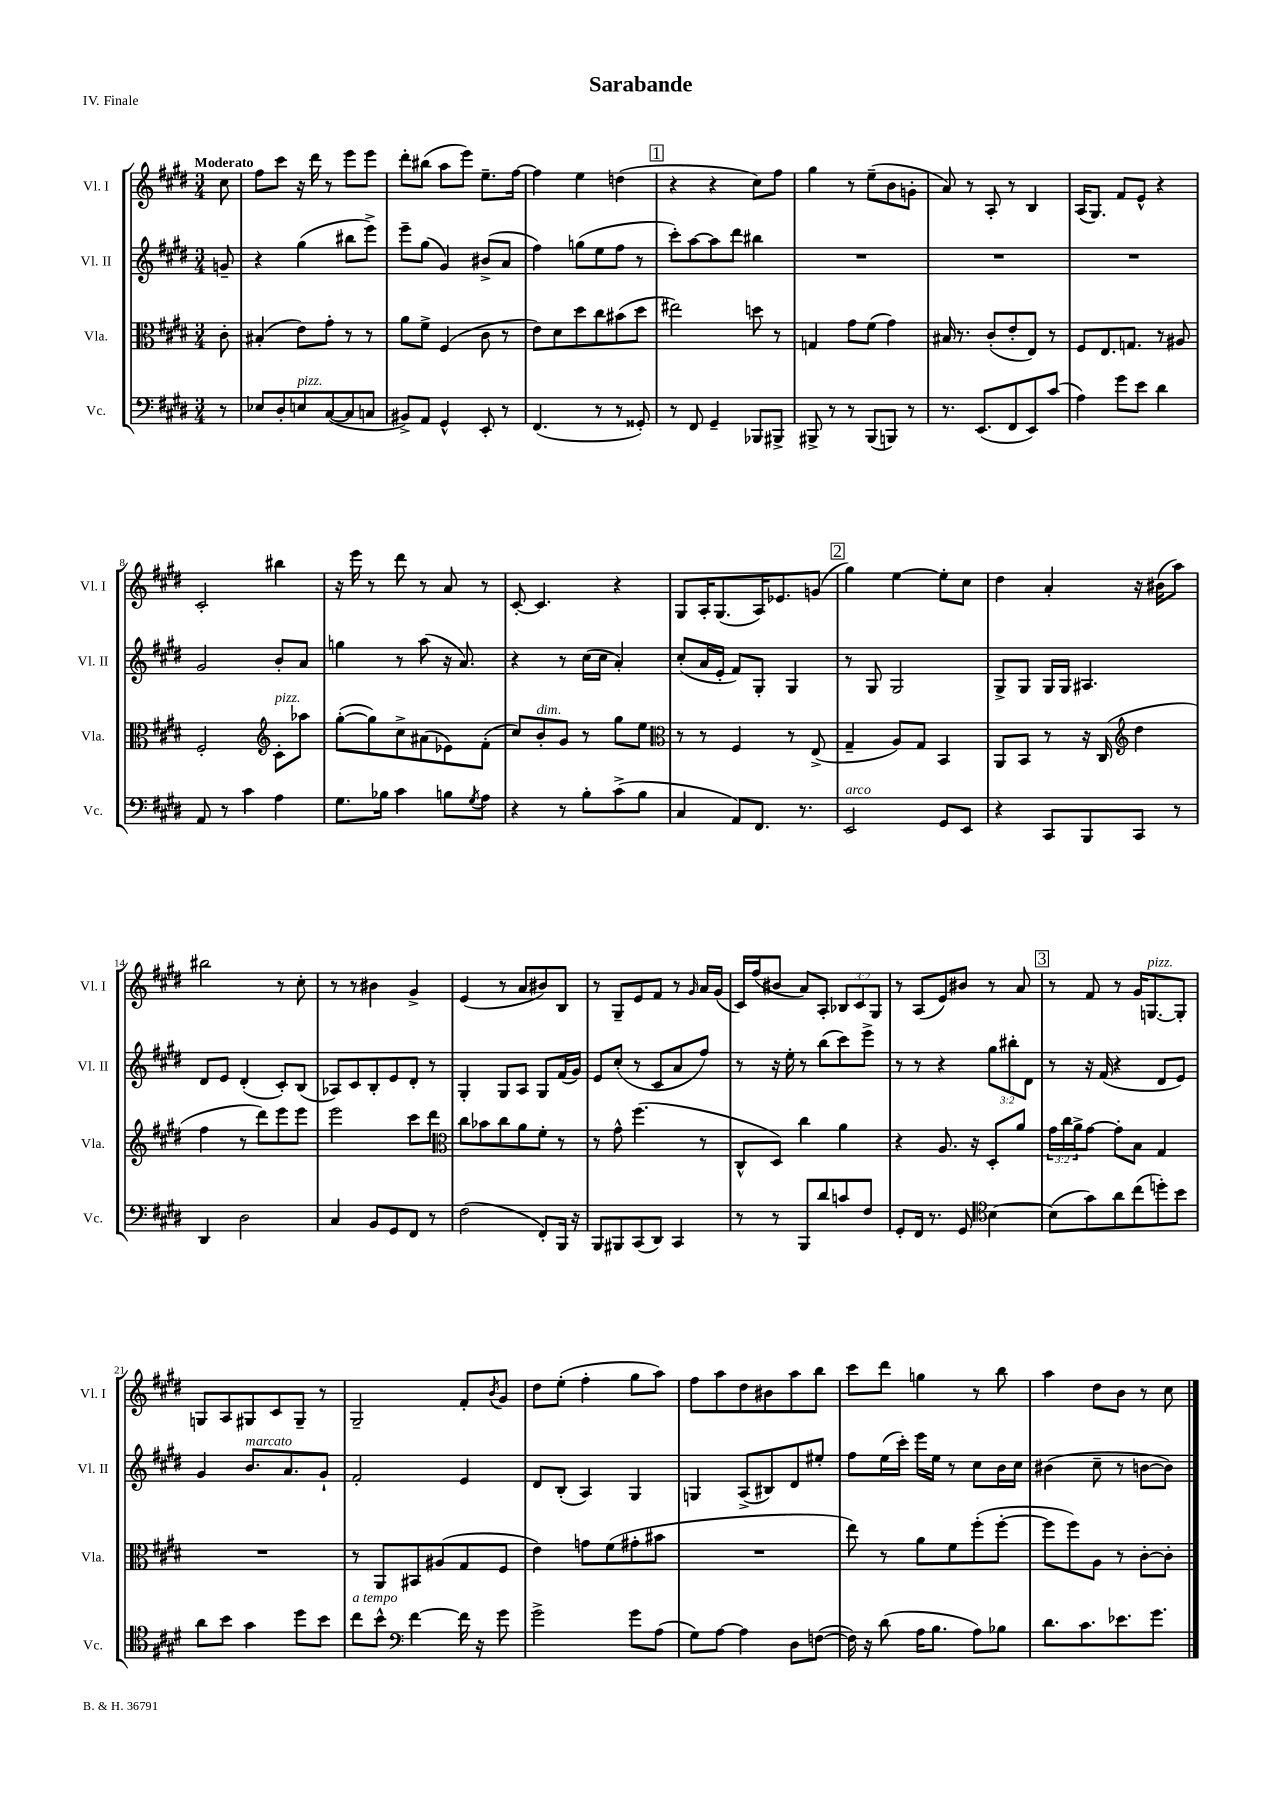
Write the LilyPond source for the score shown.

\header { title = "Sarabande" piece = "IV. Finale" }
<<
\new StaffGroup <<
\new Staff = "s0" \with { instrumentName = "Vl. I" shortInstrumentName = "Vl. I" } {
    \clef treble \key e \major \numericTimeSignature \time 3/4 \override Staff.TupletNumber.text = #tuplet-number::calc-fraction-text \partial 8 \tempo "Moderato"
    cis''8 |
    fis''8 cis'''8 r16 dis'''16 r8 e'''8 e'''8 |
    dis'''8-. bis''8( a''8 e'''8) e''8.-- fis''16~ |
    fis''4 e''4 d''4( |
    \mark \markup { \box "1" } r4 r4 cis''8) fis''8 |
    gis''4 r8 e''8--( b'8 g'8-. |
    a'8) r8 a8-. r8 b4 |
    a16( gis8.) fis'8 e'8-^ r4 |
    cis'2-. bis''4 |
    r16 e'''16 r8 dis'''8 r8 a'8 r8 |
    cis'8~-. cis'4. r4 |
    gis8 a16-. gis8.( a16) ees'8. g'8( |
    \mark \markup { \box "2" } gis''4) e''4~ e''8-. cis''8 |
    dis''4 a'4-. r16 bis'16( a''8) |
    bis''2 r8 cis''8-. |
    r8 r8 bis'4 gis'4-> |
    e'4( r8 a'8 bis'8) b8 |
    r8 gis8-- e'8 fis'8 r8 \grace { gis'16 } a'16 gis'16( |
    cis'16) fis''16( bis'8 a'8) a8-. \tuplet 3/2 { bes8 cis'8 gis8 } |
    r8 a8( e'8) bis'8 r8 a'8 |
    \mark \markup { \box "3" } r8 fis'8 r8 gis'16 g8.~^\markup { \italic "pizz." } g8-. |
    g8 a8 gis8 cis'8 gis8-- r8 |
    gis2-- fis'8-. \acciaccatura { b'8 } gis'8 |
    dis''8 e''8-.( fis''4-. gis''8 a''8) |
    fis''8 a''8 dis''8 bis'8 a''8 b''8 |
    cis'''8 dis'''8 g''4 r8 b''8 |
    a''4 dis''8 b'8 r8 cis''8 \bar "|." |
}
\new Staff = "s1" \with { instrumentName = "Vl. II" shortInstrumentName = "Vl. II" } {
    \clef treble \key e \major \numericTimeSignature \time 3/4 \override Staff.TupletNumber.text = #tuplet-number::calc-fraction-text \partial 8
    g'8-- |
    r4 gis''4( bis''8 e'''8->) |
    e'''8-- gis''8( gis'4) bis'8->( a'8 |
    fis''4) g''8( e''8 fis''8 r8 |
    \mark \markup { \box "1" } cis'''8-.) a''8~ a''8 dis'''8 bis''4 |
    R2. |
    R2. |
    R2. |
    gis'2 b'8-. a'8 |
    g''4 r8 a''8( r16 a'8.) |
    r4 r8 cis''16( cis''16 a'4-.) |
    cis''8-.( a'16 e'16-. fis'8) gis8-. gis4 |
    \mark \markup { \box "2" } r8 gis8 gis2 |
    gis8-> gis8 gis16 gis16 ais4. |
    dis'8 e'8 dis'4-.( cis'8-.) b8( |
    aes8) cis'8 b8-. e'8 dis'8-. r8 |
    gis4-. gis8 a8 gis8 fis'16( gis'16) |
    e'8 cis''8-.( r8 cis'8 a'8 fis''8) |
    r8 r16 e''16-. r8 b''8( cis'''8) e'''8-> |
    r8 r8 r4 \tuplet 3/2 { gis''8 bis''8-. dis'8 } |
    \mark \markup { \box "3" } r8 r16 fis'16( r4 dis'8 e'8) |
    gis'4 b'8.^\markup { \italic "marcato" } a'8. gis'8-! |
    fis'2-. e'4 |
    dis'8 b8-.( a4) gis4 |
    g4 a8->( bis8) dis'8 eis''8-. |
    fis''8 e''16( cis'''16-.) e'''16 e''16 r8 cis''8 b'16 cis''16 |
    bis'4( cis''8-- r8 b'8~ b'8) \bar "|." |
}
\new Staff = "s2" \with { instrumentName = "Vla." shortInstrumentName = "Vla." } {
    \clef alto \key e \major \numericTimeSignature \time 3/4 \override Staff.TupletNumber.text = #tuplet-number::calc-fraction-text \partial 8
    cis'8-. |
    bis4-.( e'8) gis'8-. r8 r8 |
    a'8 fis'8-> fis4( cis'8 r8 |
    e'8) dis'8 dis''8 cis''8 bis'8( dis''8 |
    \mark \markup { \box "1" } eis''2) d''8 r8 |
    g4 gis'8 fis'8( gis'4) |
    bis16 r8. cis'8-.( e'8-. e8) r8 |
    fis8 e8. g8. r8 ais8 |
    fis2-. \clef treble cis'8-.^\markup { \italic "pizz." } aes''8 |
    gis''8~-.( gis''8) cis''8-> ais'8( ees'8) fis'8-.( |
    cis''8) b'8-.^\markup { \italic "dim." } gis'8 r8 gis''8 e''8 |
    \clef alto r8 r8 fis4 r8 e8->( |
    \mark \markup { \box "2" } gis4-- a8) gis8 b,4 |
    a,8 b,8 r8 r16 cis16( \clef treble dis''4 |
    fis''4 r8 dis'''8) e'''8 e'''8 |
    e'''2 cis'''8 dis'''8 |
    \clef alto cis''8 bes'8 cis''8 a'8 fis'8-. r8 |
    r8 gis'8-^ fis''4.( r8 |
    cis8-^ dis8) cis''4 a'4 |
    r4 a8. r16 dis8-. a'8 |
    \mark \markup { \box "3" } \tuplet 3/2 { gis'16 cis''16 a'16-> } gis'8~ gis'8-. b8 gis4 |
    R2. |
    r8 a,8 bis,8 ais8( gis8 fis8 |
    e'4) g'8 fis'8( gis'8-. bis'8 |
    R2. |
    e''8) r8 a'8 fis'8 fis''8-.( fis''8~-. |
    fis''8 fis''8) a8 r8 cis'8~-. cis'8-. \bar "|." |
}
\new Staff = "s3" \with { instrumentName = "Vc." shortInstrumentName = "Vc." } {
    \clef bass \key e \major \numericTimeSignature \time 3/4 \partial 8
    r8 |
    ees8 dis8-. e8^\markup { \italic "pizz." } cis8~( cis8 c8 |
    bis,8->) a,8 gis,4-^ e,8-. r8 |
    fis,4.( r8 r8 gisis,8-.) |
    \mark \markup { \box "1" } r8 fis,8 gis,4-- bes,,8 bis,,8-> |
    bis,,8-> r8 r8 bis,,8( b,,8) r8 |
    r8. e,8.( fis,8 e,8) cis'8( |
    a4) gis'8 e'8 dis'4 |
    a,8 r8 cis'4 a4 |
    gis8. bes16 cis'4 b8 \acciaccatura { gis8 } a8 |
    r4 r8 b8-. cis'8->( b8 |
    cis4 a,8) fis,8. r8. |
    \mark \markup { \box "2" } e,2^\markup { \italic "arco" } gis,8 e,8 |
    r4 cis,8 b,,8 cis,8 r8 |
    dis,4 dis2 |
    cis4 b,8 gis,8 fis,8 r8 |
    fis2( fis,8-.) b,,16 r16 |
    b,,8 bis,,8 cis,8( dis,8) cis,4 |
    r8 r8 b,,8 dis'8 c'8 fis8 |
    gis,8-. fis,16 r8. gis,8 \clef tenor b4~ |
    \mark \markup { \box "3" } b8( gis'8) a'8 cis''8( d''8-.) b'8 |
    a'8 b'8 gis'4 dis''8 b'8 |
    cis''8^\markup { \italic "a tempo" } b'8-^ \clef bass fis'4~ fis'16 r16 gis'8 |
    gis'2-> gis'8 a8( |
    gis8) a8~ a4 dis8 f8~( |
    f16) r16 dis'8( a16 b8. a8) bes8 |
    dis'8. cis'8. ees'8. gis'8. \bar "|." |
}
>>
>>
